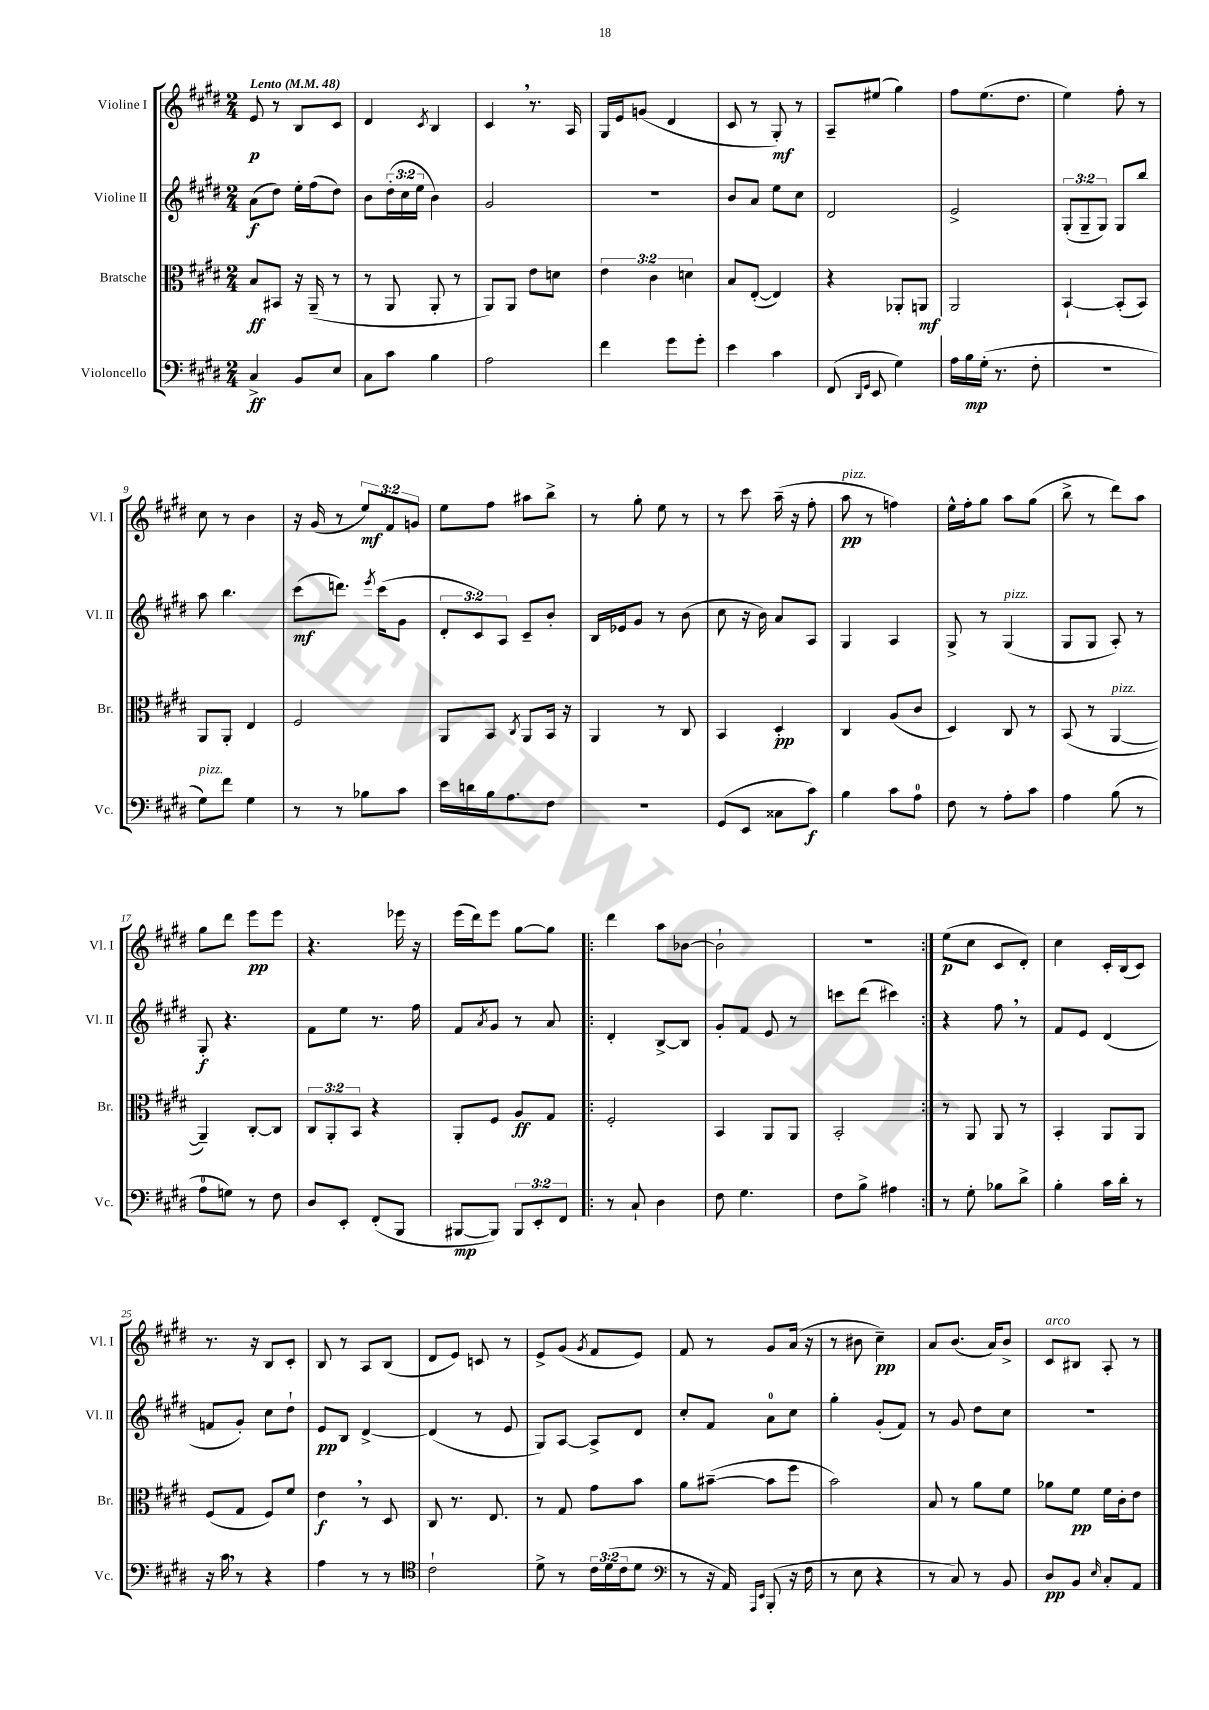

**kern	**kern	**kern	**kern
*staff4	*staff3	*staff2	*staff1
*clefF4	*clefC3	*clefG2	*clefG2
*k[f#c#g#d#]	*k[f#c#g#d#]	*k[f#c#g#d#]	*k[f#c#g#d#]
*M2/4	*M2/4	*M2/4	*M2/4
*MM48	*MM48	*MM48	*MM48
4C#^/	8B/L	(8a\L	8e/
.	8BB#/J	8dd#\J)	8r
8BB/L	16r	16ee'\LL	8B/L
.	(16AA~/	(16ff#\J	.
8E/J	8r	8dd#\J)	8c#/J
=	=	=	=
8C#\L	8r	8b\L	4d#/
8c#\J	8AA/	(24dd#'\L	.
.	.	24cc#\	.
.	.	24ee\JJ	.
.	.	.	8qc#/
4B\	8AA'/	4b\)	4B/
.	8r	.	.
=	=	=	=
2A\	8AA/L)	2g#/	4c#/
.	8AA/J	.	.
.	8e\L	.	8.r
.	8d\J	.	.
.	.	.	16A/
=	=	=	=
4f#\	6e\	2r	16G#/LL
.	.	.	16e/J
.	.	.	(8g/J
.	6c#\	.	.
8g#\L	.	.	4d#/
.	6d\	.	.
8g#'\J	.	.	.
=	=	=	=
4e\	8B/L	8b/L	8c#/
.	([8E'/J	8a/J	8r
4c#\	4E/])	8ee\L	8G#'/)
.	.	8cc#\J	8r
=	=	=	=
(8FF#/	4r	2d#/	8A~/L
16qqDD#/LL	.	.	.
16qqGG#/JJ	.	.	.
8EE/	.	.	(8ee#/J
4G#\)	8AA-'/L	.	4gg#\)
.	8AA/J	.	.
=	=	=	=
16A\LL	2AA/	2e^/	8ff#\L
16B\	.	.	.
(16G#'\JJ	.	.	(8.ee\
8.r	.	.	.
.	.	.	8.dd#\J
8F#'\	.	.	.
=	=	=	=
2r	[4BB`/	(12G#'/L	4ee\)
.	.	12G#~/	.
.	.	12G#/J)	.
.	(8BB'/]L	8G#/L	8ff#'\
.	8BB/J)	8bb/J	8r
=	=	=	=
8G#\L)	8AA/L	8aa\	8cc#\
8f#\J	8AA'/J	4.bb\	8r
4G#\	4E/	.	4b\
=	=	=	=
8r	2F#/	(8ccc#\L	16r
.	.	.	(16g#/
8r	.	8.ddd\J)	8r
8B-\L	.	.	12ee/L)
.	.	8qeee/	.
.	.	(16ccc#\LK	.
.	.	.	12f#/
8c#\J	.	8g#\J	.
.	.	.	12g/J
=	=	=	=
16e\LL	8AA/L	12d#'/L	8ee\L
16d\	.	.	.
.	.	12c#/)	.
16B\J	8BB/J	.	8ff#\J
.	.	12A/J	.
8.A\	.	.	.
.	8qC#/	.	.
.	8AA/L	8c#~/L	8aa#\L
8F#\J	16BB/Jk	8b'/J	8bb^\J
.	16r	.	.
=	=	=	=
2r	4AA/	16B/LL	8r
.	.	16e-/J	.
.	.	8g#/J	8gg#'\
.	8r	8r	8ee\
.	8C#/	(8b\	8r
=	=	=	=
(8GG#/L	4BB/	8cc#\	8r
8EE/J	.	16r	8ccc#\
.	.	16b\)	.
8C##\L	4D#'/	8a/L	(16aa~\
.	.	.	16r
8c#\J)	.	8A/J	8ff#'\
=	=	=	=
4B\	4C#/	4G#/	8aa\
.	.	.	8r
8c#\L	(8A/L	4A/	4ff\)
8A\J	8c#/J	.	.
=	=	=	=
8F#\	4D#/)	8G#^/	16ee^^\LL
.	.	.	16ff#'\J
8r	.	8r	8gg#\J
8A'\L	8C#/	(4G#/	8aa\L
8c#\J	8r	.	(8gg#\J
=	=	=	=
4A\	(8BB/	8G#/L	8bb^\
.	8r	8G#/J	8r
(8B\	[4AA/	8A'/)	8ddd#\L)
8r	.	8r	8aa\J
=	=	=	=
8A\L	4AA~/])	8G#'/	8gg#\L
8G\J)	.	4.r	8ddd#\J
8r	[8C#'/L	.	8eee\L
8F#\	8C#/]J	.	8eee\J
=	=	=	=
8D#/L	12C#/L	8f#\L	4.r
.	12AA'/	.	.
8EE'/J	.	8ee\J	.
.	12BB/J	.	.
(8FF#'/L	4r	8.r	.
8BBB/J	.	.	16eee-\
.	.	16ff#\	16r
=	=	=	=
[8BBB#/L	8AA'/L	8f#/L	(16eee\LL
.	.	.	16ddd#\J)
.	.	8qa/	.
8BBB#/]J)	8F#/J	8g#/J	8eee\J
12BBB#/L	8A/L	8r	[8gg#\L
12EE'/	.	.	.
.	8G#/J	8a/	8gg#\]J
12FF#/J	.	.	.
=!|:	=!|:	=!|:	=!|:
8r	2F#'/	4d#'/	4ddd#\
8C#`/	.	.	.
4D#\	.	[8B^/L	8aa\L
.	.	8B/]J	[8b-\J
=	=	=	=
8F#\	4BB/	8g#'/L	2b-`\]
4.G#\	.	8f#/J	.
.	8AA/L	8e/	.
.	8AA/J	8r	.
=	=	=	=
8F#\L	2BB'/	8ccc\L	2r
8B^\J	.	(8ddd#\J	.
4A#\	.	4ccc#\)	.
=:|!	=:|!	=:|!	=:|!
8r	8r	4r	(8ee\L
8G#'\	8AA/	.	8cc#\J
8B-\L	8AA/	8ff#\	8c#/L
8d#^\J	8r	8r	8d#'/J)
=	=	=	=
4B'\	4BB'/	8f#/L	4cc#\
.	.	8e/J	.
16c#\LL	8AA/L	(4d#/	16c#'/LL
16d#'\JJ	.	.	(16B/J
8r	8AA/J	.	8c#/J)
=	=	=	=
16r	(8F#/L	8f/L	8.r
16c#\	.	.	.
8r	8G#/J	8g#'/J)	.
.	.	.	16r
4r	8F#/L)	8cc#\L	8B/L
.	8f#/J	8dd#`\J	8c#'/J
=	=	=	=
4A\	4e\	8e/L	8B/
.	.	8B/J	8r
8r	8r	[4d#^/	8A/L
8r	8D#/	.	(8B/J
=	=	=	=
*clefC4	*	*	*
2c#`\	8C#/	(4d#/]	8d#/L
.	8.r	.	8e/J)
.	.	8r	8c/
.	8.E/	.	.
.	.	8e/	8r
=	=	=	=
8d#^\	8r	8G#/L)	8e^/L
8r	8G#/	[8A/J	(8g#/J
.	.	.	8qg#/
24c#\LL	8g#\L	8A^/]L	8f#/L
(24d#\	.	.	.
24c#\J	.	.	.
8d#\J	8b\J	8d#/J	8e/J)
=	=	=	=
*clefF4	*	*	*
8r	8a\L	8cc#'/L	8f#/
16r	([8b#~\J	8f#/J	8r
16AA/)	.	.	.
16qqAAA/LL	.	.	.
16qqEE/JJ	.	.	.
(8BBB'/	8b#\]L	8a\L	8g#/L
16r	8ff#\J	8cc#\J	(16a/Jk
16F#\	.	.	16r
=	=	=	=
8r	2b\)	4gg#'\	8r
8E\	.	.	8b#\
4r	.	(8g#'/L	4cc#~\)
.	.	8f#/J)	.
=	=	=	=
8r	8B/	8r	8a/L
8C#/)	8r	8g#/	(8.b/J
8r	8a\L	8dd#\L	.
.	.	.	16a/LK)
8BB/	8f#\J	8cc#\J	8b^/J
=	=	=	=
8D#/L	8a-\L	2r	8c#/L
8BB/J	8f#\J	.	8B#/J
16qqE/	.	.	.
8C#'/L	16f#\LL	.	8A'/
.	16c#'\J	.	.
8AA/J	8e\J	.	8r
==	==	==	==
*-	*-	*-	*-
